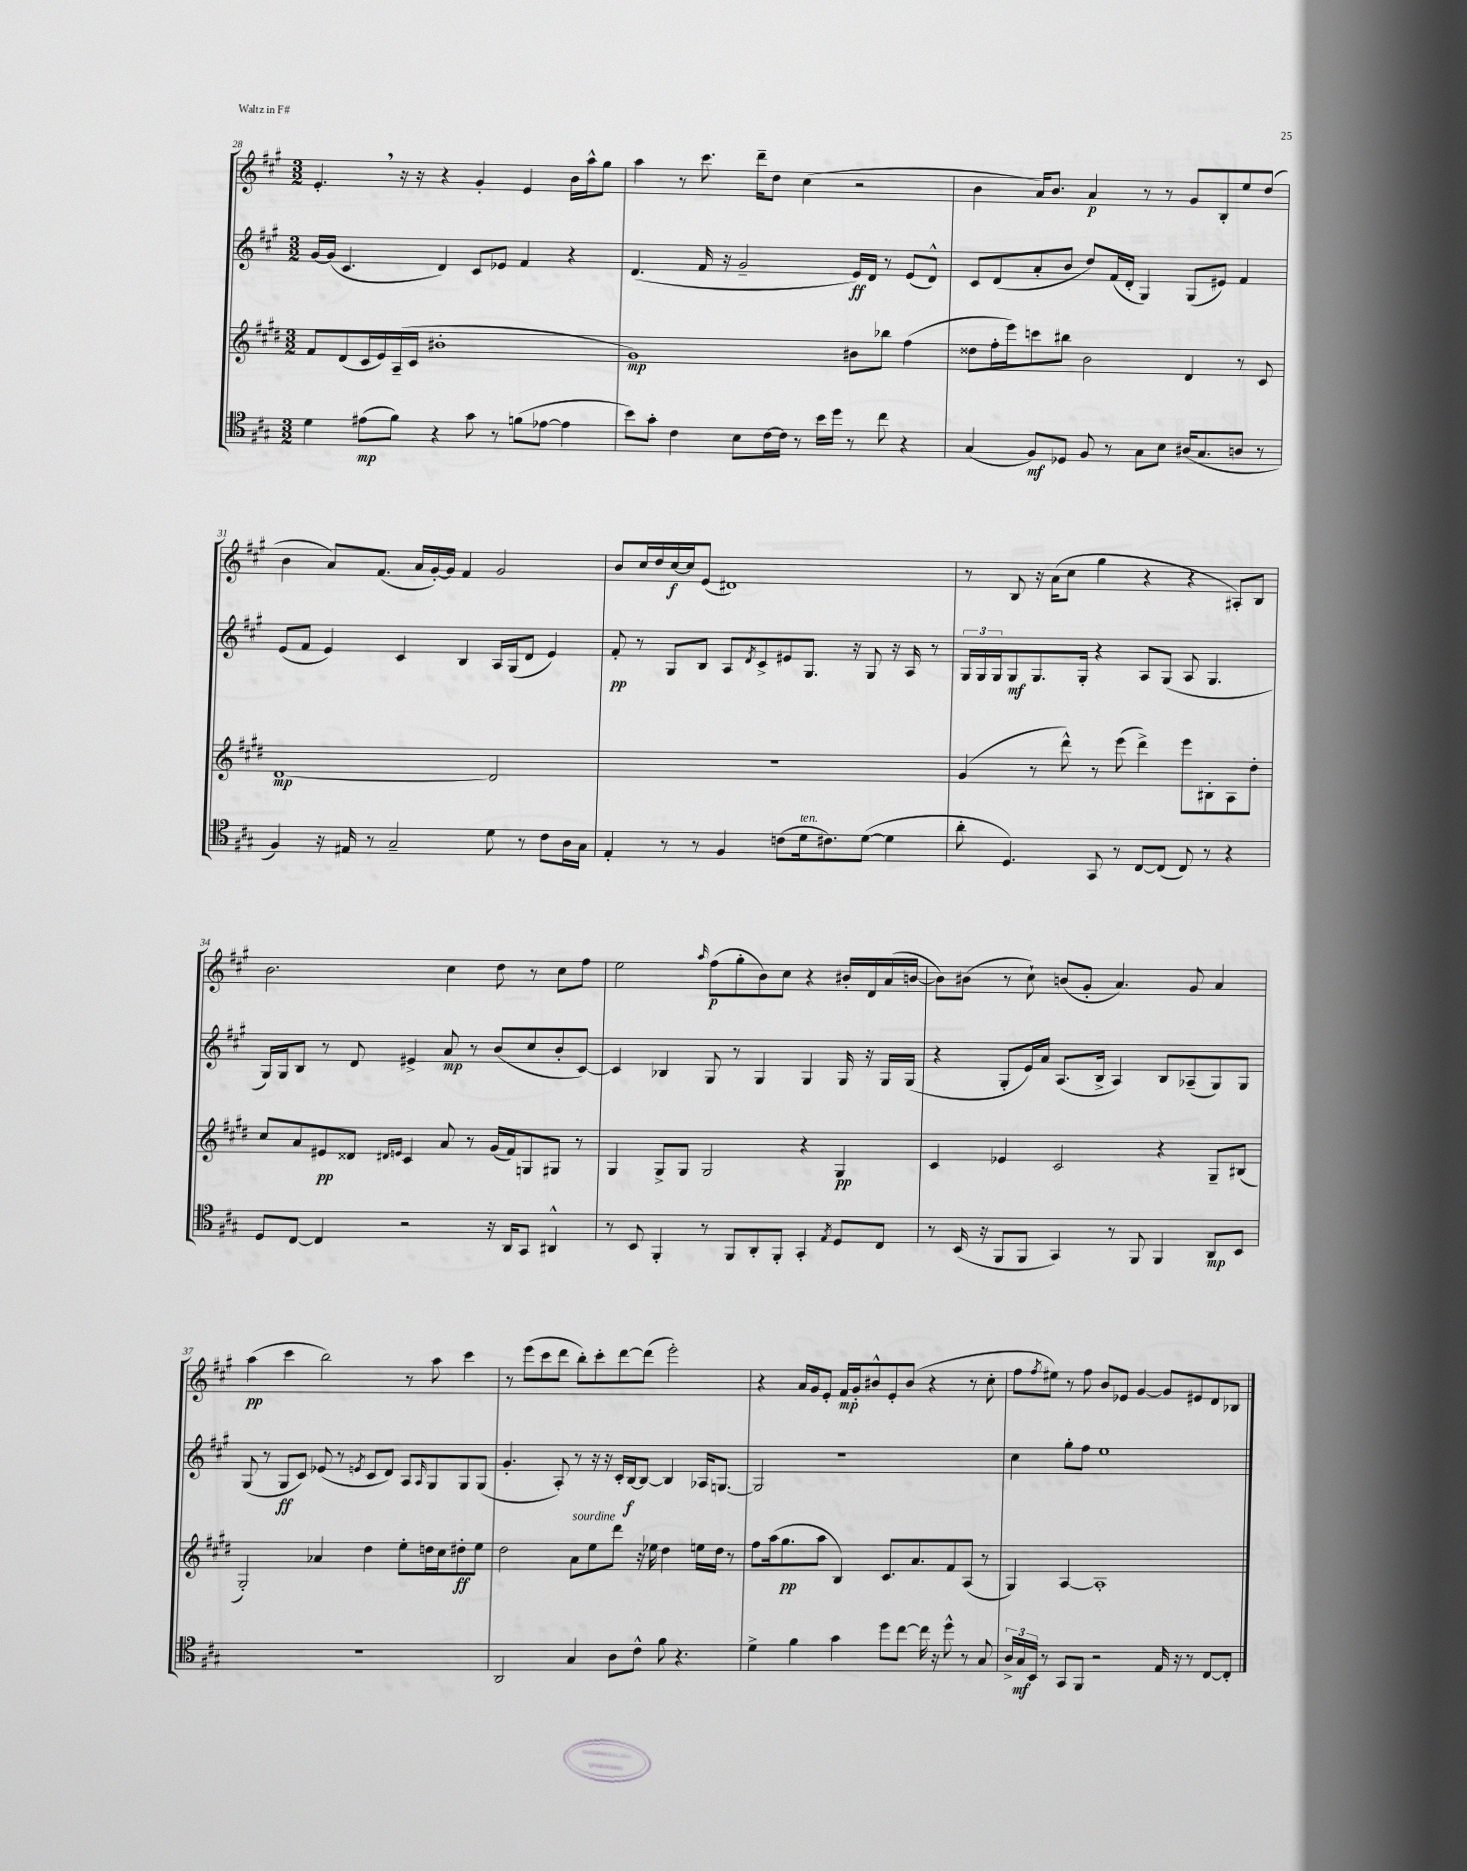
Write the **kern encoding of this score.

**kern	**dynam	**kern	**dynam	**kern	**dynam	**kern	**dynam
*part4	*part4	*part3	*part3	*part2	*part2	*part1	*part1
*staff4	*staff4	*staff3	*staff3	*staff2	*staff2	*staff1	*staff1
*clefC4	*	*clefG2	*	*clefG2	*	*clefG2	*
*k[f#c#g#]	*	*k[f#c#g#d#]	*	*k[f#c#g#]	*	*k[f#c#g#]	*
*M3/2	*	*M3/2	*	*M3/2	*	*M3/2	*
=28	=28	=28	=28	=28	=28	=28	=28
4d\	.	8f#/L	.	[16g#/LL	.	4.e',/	.
.	.	.	.	(16g#/JJ]	.	.	.
.	.	(8d#/	.	4.c#/	.	.	.
(8e#X\L	mp	16c#/L	.	.	.	.	.
.	.	16e/)	.	.	.	.	.
8f#\J)	.	(16A~/	.	.	.	16r	.
.	.	16c#/JJ	.	.	.	16r	.
4r	.	1b#X'	.	4d/)	.	4r	.
8g#\	.	.	.	8c#/L	.	4g#'/	.
8r	.	.	.	8e-X/J	.	.	.
(8fn\L	.	.	.	4f#/	.	4e/	.
[8e-X\J	.	.	.	.	.	.	.
4e-\]	.	.	.	4r	.	16b\LL	.
.	.	.	.	.	.	16aa^^\J	.
.	.	.	.	.	.	8gg#\J	.
=29	=29	=29	=29	=29	=29	=29	=29
8b\L)	.	1g#)	mp	(4.d/	.	4aa\	.
8g#'\J	.	.	.	.	.	.	.
4c#\	.	.	.	.	.	8r	.
.	.	.	.	16f#/	.	8.ccc#\	.
.	.	.	.	16r	.	.	.
8B\L	.	.	.	2g#~/	.	.	.
.	.	.	.	.	.	16ddd~\KL	.
[16c#\L	.	.	.	.	.	8dd\J	.
16c#\JJ]	.	.	.	.	.	.	.
8r	.	.	.	.	.	(4cc#\	.
16b\LL	.	.	.	.	.	.	.
16dd\JJ	.	.	.	.	.	.	.
8r	.	8b#X\L	.	16e/LL)	ff	2r	.
.	.	.	.	16d/JJ	.	.	.
8cc#\	.	8bb-X\J	.	8r	.	.	.
4r	.	(4ff#\	.	(8e/L	.	.	.
.	.	.	.	8d^^/J)	.	.	.
=30	=30	=30	=30	=30	=30	=30	=30
(4G#/	.	8dd##X\L	.	8c#/L	.	4b\	.
.	.	16ff#'\L	.	(8d/	.	.	.
.	.	16eee\J)	.	.	.	.	.
8F#/L)	mf	8cccn\	.	8a'/	.	16a/KL)	.
.	.	.	.	.	.	8.b/J	.
8D-X/J	.	8bb#X\J	.	8b/J	.	.	.
8F#/	.	2b\	.	8dd/L)	.	4a/	p
8r	.	.	.	(16f#/L	.	.	.
.	.	.	.	16d'/JJ	.	.	.
8G#\L	.	.	.	4G#/)	.	8r	.
8B\J	.	.	.	.	.	8r	.
(16A#X/KL	.	4d#/	.	(8G#/L	.	8g#/L	.
8.G#/	.	.	.	.	.	.	.
.	.	.	.	8e#X/J)	.	8B'/	.
8An/J	.	8r	.	4f#/	.	8ee/	.
8r	.	8c#/	.	.	.	(8dd/J	.
!!LO:LB:g=z
=31	=31	=31	=31	=31	=31	=31	=31
4F#/)	.	[1d#	mp	(8e/L	.	4b\	.
.	.	.	.	8f#/J	.	.	.
16r	.	.	.	4e/)	.	8a/L)	.
16E#X/	.	.	.	.	.	.	.
8r	.	.	.	.	.	(8.f#/J	.
2G#~/	.	.	.	4c#/	.	.	.
.	.	.	.	.	.	16a/LL	.
.	.	.	.	.	.	[16g#'/)	.
.	.	.	.	.	.	16g#/JJ]	.
.	.	.	.	4B/	.	4f#/	.
8d\	.	2d#/]	.	16A/LL	.	2g#/	.
.	.	.	.	(16G#/J	.	.	.
8r	.	.	.	8d/J	.	.	.
8c#\L	.	.	.	4e/)	.	.	.
16A\L	.	.	.	.	.	.	.
16G#\JJ	.	.	.	.	.	.	.
=32	=32	=32	=32	=32	=32	=32	=32
4E'/	.	1.r	.	8f#'/	pp	8b/L	.
.	.	.	.	8r	.	16cc#/L	.
.	.	.	.	.	.	16dd/	.
8r	.	.	.	8G#/L	.	[16cc#/	f
.	.	.	.	.	.	16cc#/J]	.
8r	.	.	.	8B/J	.	(8e/J	.
4F#/	.	.	.	8A/L	.	1d#X)	.
.	.	.	.	8qd/	.	.	.
.	.	.	.	8c#^/	.	.	.
(8cn\L	.	.	.	8e#X/	.	.	.
!LO:TX:a:i:t=ten.	!	!	!	!	!	!	!
16d\k	.	.	.	8.G#/J	.	.	.
8.c#X\)	.	.	.	.	.	.	.
.	.	.	.	16r	.	.	.
([8d\J	.	.	.	8G#/	.	.	.
4d\]	.	.	.	16r	.	.	.
.	.	.	.	16A/	.	.	.
.	.	.	.	8r	.	.	.
=33	=33	=33	=33	=33	=33	=33	=33
8a'\	.	(4g#/	.	24G#/LL	.	8r	.
.	.	.	.	24G#/	.	.	.
.	.	.	.	24G#/J	.	.	.
4.D/)	.	.	.	8G#/	mf	8B/	.
.	.	8r	.	8.G#/	.	16r	.
.	.	.	.	.	.	(16a\KL	.
.	.	8ddd#^^\)	.	.	.	8cc#\J	.
.	.	.	.	16G#'/Jk	.	.	.
8GG#/	.	8r	.	4r	.	4gg#\	.
8r	.	(8eee\	.	.	.	.	.
[8C#/L	.	4ddd#^\)	.	8A/L	.	4r	.
(8C#/J]	.	.	.	(8G#/J	.	.	.
8C#/)	.	8eee\L	.	8A/	.	4r	.
8r	.	8B#X'\	.	4.G#/	.	.	.
4r	.	8A\	.	.	.	8A#X'/L)	.
.	.	8dd#'\J	.	.	.	8B/J	.
!!LO:LB:g=z
=34	=34	=34	=34	=34	=34	=34	=34
8D/L	.	8cc#/L	.	16G#/LL)	.	2.b\	.
.	.	.	.	16G#/J	.	.	.
[8C#/J	.	8a/	.	8B/J	.	.	.
4C#/]	.	8e#X/	pp	8r	.	.	.
.	.	8d##X/J	.	8d/	.	.	.
.	.	16qqd#X/LL	.	.	.	.	.
.	.	16qqen/JJ	.	.	.	.	.
2r	.	4c#/	.	4e#X^/	.	.	.
.	.	8a/	.	8a/	mp	4cc#\	.
.	.	8r	.	8r	.	.	.
16r	.	(16g#/LL	.	(8b/L	.	8dd\	.
16AA/KL	.	16f#/J)	.	.	.	.	.
8GG#/J	.	8Gn/	.	8cc#/	.	8r	.
4AA#X^^/	.	8G#X/J	.	8b'/	.	8cc#\L	.
.	.	8r	.	[8c#/J)	.	8ff#\J	.
=35	=35	=35	=35	=35	=35	=35	=35
8r	.	4G#/	.	4c#/]	.	2ee\	.
8BB/	.	.	.	.	.	.	.
4FF#'/	.	8G#^/L	.	4B-X/	.	.	.
.	.	8G#/J	.	.	.	.	.
.	.	.	.	.	.	16qqaa/	.
8r	.	2G#/	.	8G#/	.	(8ff#\L	p
8FF#/L	.	.	.	8r	.	8gg#'\	.
8AA'/	.	.	.	4G#/	.	8b\)	.
8FF#'/J	.	.	.	.	.	8cc#\J	.
4GG#'/	.	4r	.	4G#/	.	4r	.
8qE/	.	.	.	.	.	.	.
8D/L	.	4G#/	pp	16G#/	.	16b#X'/LL	.
.	.	.	.	16r	.	16d/	.
8C#/J	.	.	.	16G#/LL	.	(16a/	.
.	.	.	.	(16G#/JJ	.	[16bn/JJ	.
=36	=36	=36	=36	=36	=36	=36	=36
8r	.	4c#/	.	4r	.	8b\L])	.
(16BB/	.	.	.	.	.	(8b#X\J	.
16r	.	.	.	.	.	.	.
8FF#/L	.	4e-X/	.	8G#'/L	.	8r	.
8FF#/J	.	.	.	16e/L)	.	8cc#`\)	.
.	.	.	.	16a/JJ	.	.	.
4GG#/)	.	2c#/	.	(8.A/L	.	(8bn/L	.
.	.	.	.	.	.	8g#'/J	.
.	.	.	.	16B^/Jk	.	.	.
8r	.	.	.	4A/)	.	4.a/)	.
8FF#/	.	.	.	.	.	.	.
4FF#/	.	4r	.	8B/L	.	.	.
.	.	.	.	(8A-X~/	.	8g#/	.
8AA/L	mp	8G#~/L	.	8G#/)	.	4a/	.
8BB/J	.	(8B#X/J	.	8G#/J	.	.	.
!!LO:LB:g=z
=37	=37	=37	=37	=37	=37	=37	=37
1.r	.	2G#'/)	.	(8G#/	.	(4aa\	pp
.	.	.	.	8r	.	.	.
.	.	.	.	8G#/L	ff	4ccc#\	.
.	.	.	.	8c#/J)	.	.	.
.	.	4a-X/	.	(8e-X/	.	2bb\)	.
.	.	.	.	8r	.	.	.
.	.	.	.	8qen/	.	.	.
.	.	4dd#\	.	8c#/L	.	.	.
.	.	.	.	8d/J)	.	.	.
.	.	8ee'\L	.	8A/L	.	8r	.
.	.	.	.	16qqA/	.	.	.
.	.	16ddn\L	.	8G#/	.	8aa\	.
.	.	16cc#\J	.	.	.	.	.
.	.	8dd#X'\	ff	8G#/	.	4ccc#\	.
.	.	8ee\J	.	(8G#/J	.	.	.
=38	=38	=38	=38	=38	=38	=38	=38
2AA/	.	2dd#\	.	4.g#'/	.	8r	.
.	.	.	.	.	.	(8eee\L	.
.	.	.	.	.	.	8ccc#\	.
.	.	.	.	8A'/)	.	8ddd\J	.
!	!	!LO:TX:a:i:t=sourdine	!	!	!	!	!
4G#/	.	8a\L	.	8r	.	8bb'\L)	.
.	.	8ee\	.	16r	.	8ccc#'\	.
.	.	.	.	16r	.	.	.
8A\L	.	8ddd#\J	.	16c#'/LL	.	[8ddd\	.
.	.	.	.	[16B/J	f	.	.
8c#^^\J	.	16r	.	8B/J_	.	(8ddd\J]	.
.	.	16ee-X\	.	.	.	.	.
8f#\	.	4dd#\	.	4B/]	.	2eee'\)	.
4.r	.	.	.	.	.	.	.
.	.	16een\LL	.	16A-X/KL	.	.	.
.	.	16dd#\JJ	.	[8.Gn/J	.	.	.
.	.	8r	.	.	.	.	.
=39	=39	=39	=39	=39	=39	=39	=39
4d^\	.	8ff#\L	.	2G/]	.	4r	.
.	.	(16aa\k	.	.	.	.	.
.	.	8.gg#\	pp	.	.	.	.
4f#\	.	.	.	.	.	16a/LL	.
.	.	.	.	.	.	16g#/J	.
.	.	8aa\J	.	.	.	8e'/J	.
4g#\	.	4B/)	.	1r	.	16f#/LL	mp
.	.	.	.	.	.	16g#'/J	.
.	.	.	.	.	.	8b#X^^/	.
8dd\L	.	8.c#/L	.	.	.	8e'/	.
[8cc#\J	.	.	.	.	.	(8b#/J	.
.	.	8.a/	.	.	.	.	.
16cc#\]	.	.	.	.	.	4r	.
16r	.	.	.	.	.	.	.
8dd^^\	.	8f#/	.	.	.	.	.
8r	.	(8A/J	.	.	.	8r	.
8G#/	.	8r	.	.	.	8cc#'\	.
=40	=40	=40	=40	=40	=40	=40	=40
24A^/LL	.	4G#/)	.	4cc#\	.	8ff#\L	.
24G#/	mf	.	.	.	.	.	.
24BB/JJ	.	.	.	.	.	.	.
.	.	.	.	.	.	8qff#/	.
8r	.	.	.	.	.	8ee#X\J)	.
8GG#/L	.	[4A/	.	8gg#'\L	.	8r	.
8FF#/J	.	.	.	8ff#\J	.	8ff#\	.
2r	.	1A']	.	1ee	.	8b/L	.
.	.	.	.	.	.	8e-X/J	.
.	.	.	.	.	.	[4g#/	.
16E/	.	.	.	.	.	8g#/L]	.
16r	.	.	.	.	.	.	.
8r	.	.	.	.	.	8e#X/	.
[8C#/L	.	.	.	.	.	8d/	.
8C#'/J]	.	.	.	.	.	8B-X/J	.
==	==	==	==	==	==	==	==
*-	*-	*-	*-	*-	*-	*-	*-
